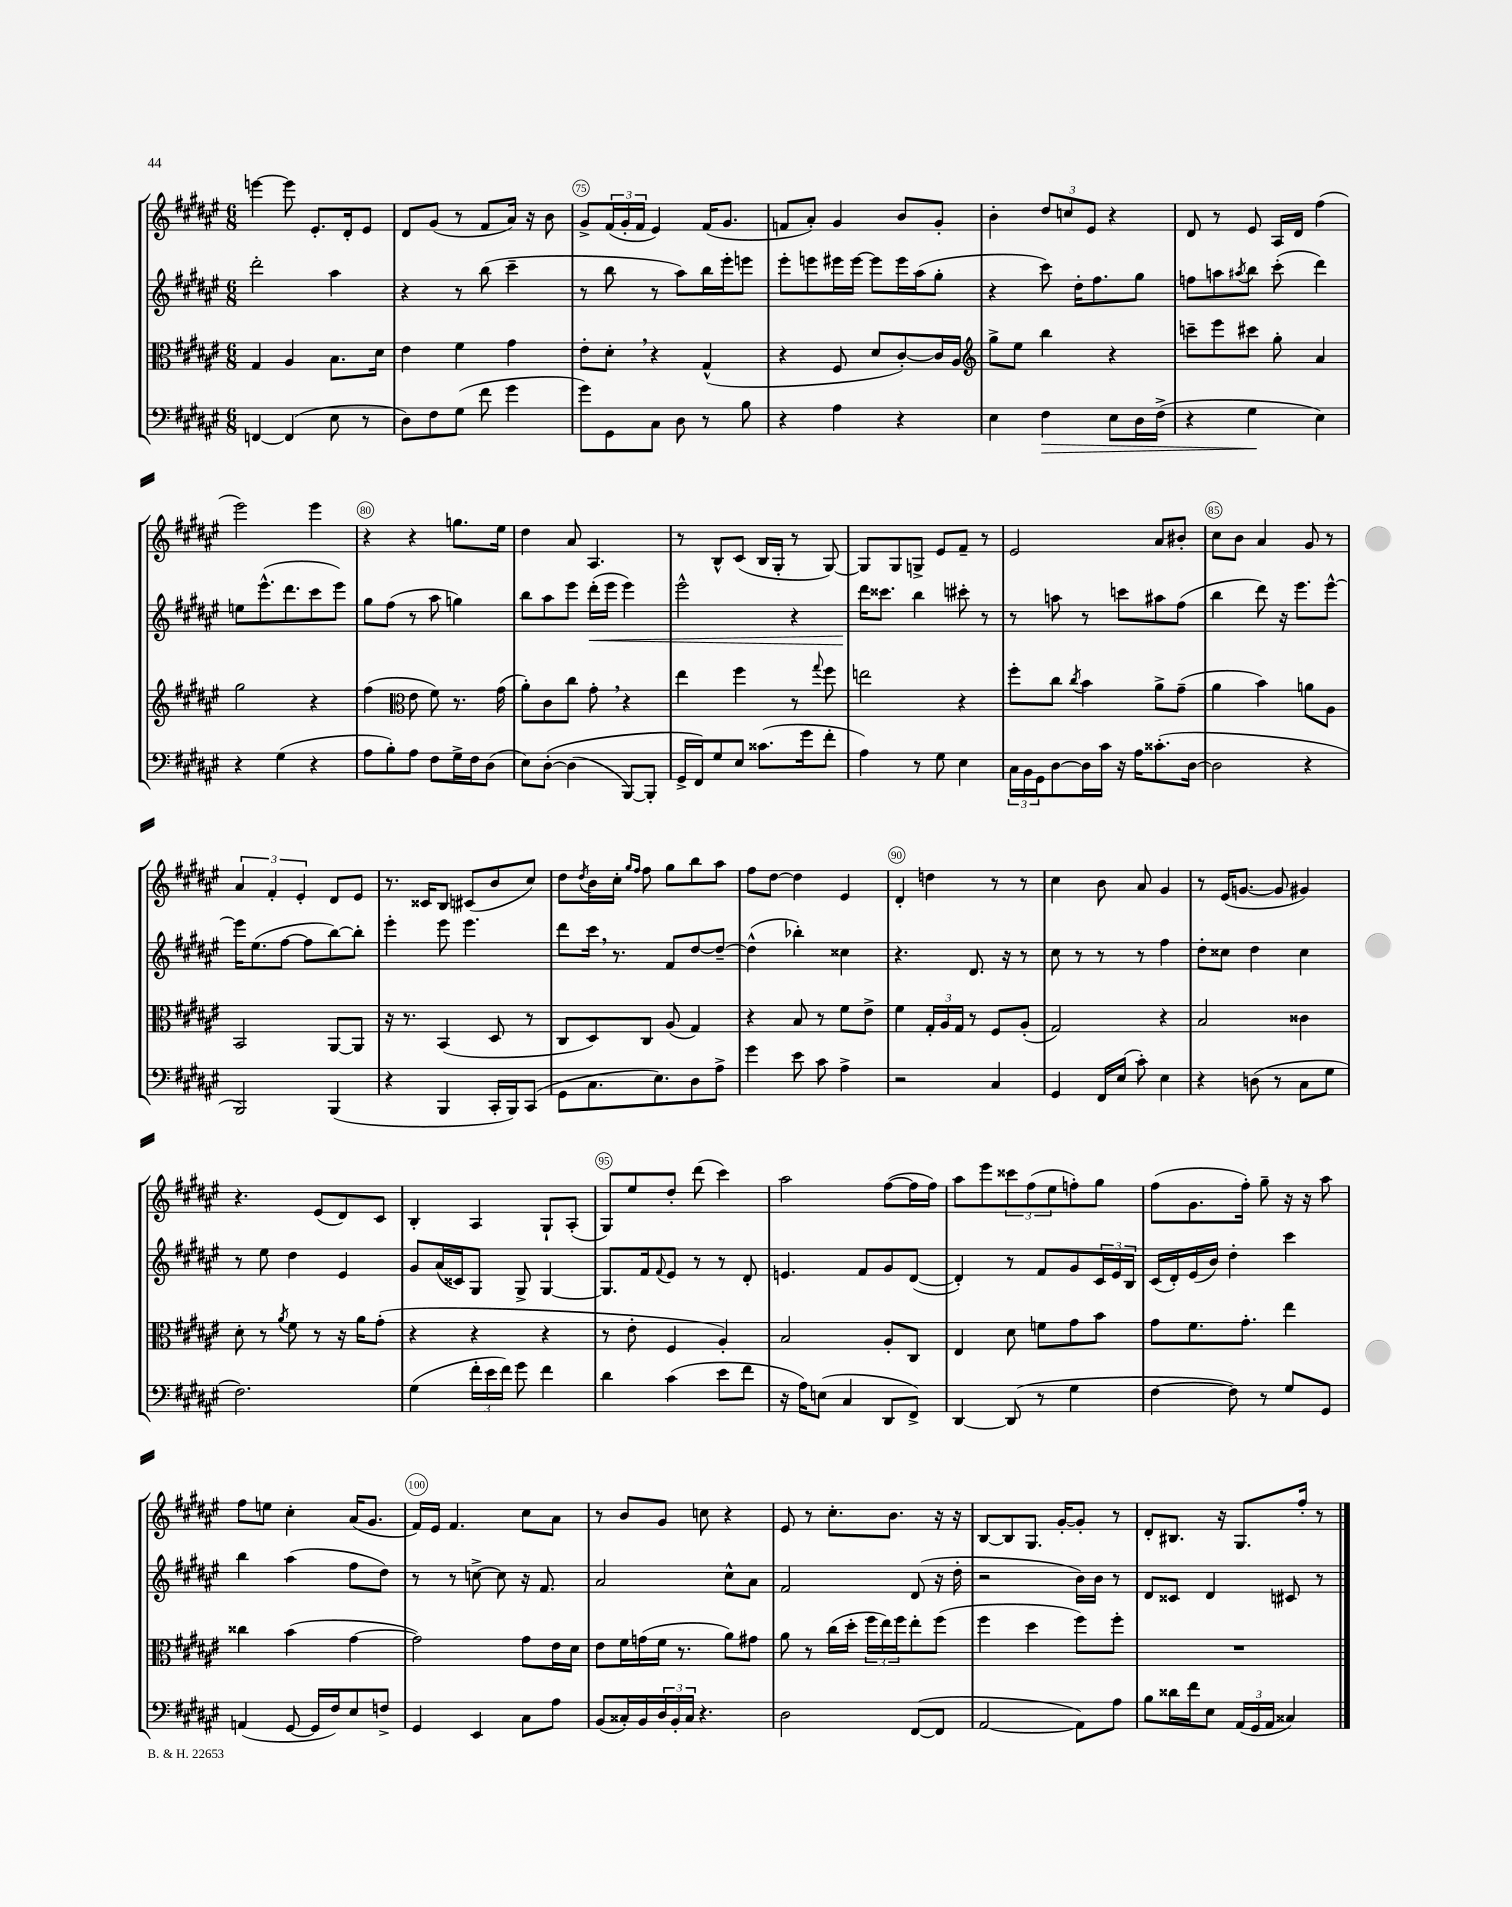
<<
\new StaffGroup <<
\new Staff = "s0" {
    \clef treble \key fis \major \numericTimeSignature \time 6/8
    e'''4~ e'''8 eis'8.-. dis'16-. eis'8 |
    dis'8 gis'8( r8 fis'8 ais'16) r16 b'8 |
    gis'8-> \tuplet 3/2 { fis'16( gis'16-. fis'16 } eis'4) fis'16( gis'8. |
    f'8 ais'8-.) gis'4 b'8 gis'8-. |
    b'4-. \tuplet 3/2 { dis''8 c''8 eis'8 } r4 |
    dis'8 r8 eis'8 ais16 dis'16 fis''4( |
    eis'''2) eis'''4 |
    r4 r4 g''8. eis''16 |
    dis''4 ais'8 ais4. |
    r8 b8-^ cis'8( b16 gis16-. r8 gis8~) |
    gis8 gis8 g8-> eis'8 fis'8-- r8 |
    eis'2 ais'8 bis'8-. |
    cis''8 b'8 ais'4 gis'8 r8 |
    \tuplet 3/2 { ais'4 fis'4-. eis'4-. } dis'8 eis'8 |
    r8. cisis'16 b8 cis'8( b'8 cis''8) |
    dis''8 \acciaccatura { dis''8 } b'16 cis''16-. \grace { gis''16 fis''16 } fis''8 gis''8 b''8 ais''8 |
    fis''8 dis''8~ dis''4 eis'4 |
    dis'4-. d''4 r8 r8 |
    cis''4 b'8 ais'8 gis'4 |
    r8 eis'16( g'8.~ g'8 gis'4) |
    r4. eis'8( dis'8) cis'8 |
    b4-. ais4 gis8-! ais8-.( |
    gis8) eis''8 dis''8-. dis'''8( cis'''4) |
    ais''2 fis''8~( fis''16 fis''16) |
    ais''8 eis'''8 \tuplet 3/2 { cisis'''8 fis''8( eis''8 } f''8-.) gis''8 |
    fis''8( gis'8. fis''16-.) gis''8-- r16 r16 ais''8 |
    fis''8 e''8 cis''4-. ais'16( gis'8. |
    fis'16) eis'16 fis'4. cis''8 ais'8 |
    r8 b'8 gis'8 c''8 r4 |
    eis'8 r8 cis''8.-. b'8. r16 r16 |
    b8~ b8 gis8. gis'16~-. gis'8-. r8 |
    dis'8-. bis8. r16 gis8. fis''16-. r8 \bar "|." |
}
\new Staff = "s1" {
    \clef treble \key fis \major \numericTimeSignature \time 6/8
    dis'''2-. ais''4 |
    r4 r8 b''8( cis'''4-- |
    r8 b''8 r8 ais''8) b''16 eis'''16-. e'''8 |
    eis'''8-. e'''8 eis'''16 eis'''16~ eis'''8 eis'''16 ais''16( gis''8-. |
    r4 cis'''8) dis''16-. fis''8. gis''8 |
    f''8 a''8 \acciaccatura { ais''8 } b''8 cis'''8-.( dis'''4) |
    e''8 eis'''8.-^( dis'''8. cis'''8 eis'''8) |
    gis''8 fis''8( r8 ais''8 g''4) |
    b''8 ais''8 eis'''8 dis'''16-.\<( eis'''16 eis'''4) |
    eis'''2-^ r4 |
    dis'''16\! cisis'''8. b''4 cis'''8-. r8 |
    r8 a''8 r8 c'''8 ais''8 fis''8( |
    b''4 dis'''8) r16 eis'''8. eis'''8~-^ |
    eis'''16 eis''8.( fis''8~ fis''8 b''8~) b''8-. |
    eis'''4-. eis'''8 eis'''4. |
    dis'''8 cis'''16 \breathe r8. fis'8 dis''8~ dis''8~-- |
    dis''4-^( bes''4-.) cisis''4 |
    r4. dis'8. r16 r8 |
    cis''8 r8 r8 r8 fis''4 |
    dis''8-. cisis''8 dis''4 cisis''4 |
    r8 eis''8 dis''4 eis'4 |
    gis'8 ais'16( cisis'16) gis8 gis8-> gis4~ |
    gis8. fis'16 \appoggiatura { fis'8 } eis'8 r8 r8 dis'8-. |
    e'4. fis'8 gis'8 dis'8~( |
    dis'4-.) r8 fis'8 gis'8 \tuplet 3/2 { cis'16 eis'16 b16 } |
    cis'16( dis'16-.) eis'16( b'16) dis''4-. cis'''4 |
    b''4 ais''4( fis''8 dis''8) |
    r8 r8 c''8~-> c''8 r16 fis'8. |
    ais'2 cis''8-^ ais'8 |
    fis'2 dis'8( r16 dis''16-. |
    r2 b'16) b'16 r8 |
    dis'8 cisis'8 dis'4 cis'8 r8 \bar "|." |
}
\new Staff = "s2" {
    \clef alto \key fis \major \numericTimeSignature \time 6/8
    gis4 ais4 b8. dis'16 |
    eis'4 fis'4 gis'4 |
    eis'8-. dis'8-. \breathe r4 gis4-^( |
    r4 fis8 dis'8 cis'8~-.) cis'16 ais16 |
    \clef treble gis''8-> eis''8 b''4 r4 |
    c'''8-- eis'''8 cis'''8 gis''8-. ais'4 |
    gis''2 r4 |
    fis''4( \clef alto eis'8 fis'8) r8. gis'16( |
    ais'8-.) cis'8 cis''8 gis'8-. \breathe r4 |
    eis''4 fis''4 r8 \appoggiatura { gis''8 } fis''8 |
    e''2 r4 |
    fis''8-. cis''8 \acciaccatura { cis''8 } b'4 ais'8-> gis'8--( |
    ais'4 b'4) a'8 ais8 |
    b,2 ais,8~ ais,8 |
    r16 r8. b,4( dis8 r8 |
    cis8 dis8) cis8 ais8( gis4) |
    r4 b8 r8 fis'8 eis'8-> |
    fis'4 \tuplet 3/2 { gis16-. ais16 gis16 } r8 fis8 ais8-.( |
    gis2) r4 |
    b2 cisis'4 |
    dis'8-. r8 \acciaccatura { ais'8 } fis'8 r8 r16 ais'16 gis'8-.( |
    r4 r4 r4 |
    r8 eis'8-. fis4 ais4-.) |
    b2 ais8-. cis8 |
    eis4 dis'8 f'8 gis'8 b'8 |
    gis'8 fis'8. gis'8.-. eis''4 |
    cisis''4 b'4( gis'4~ |
    gis'2) gis'8 eis'16 dis'16 |
    eis'8 fis'16 g'16( fis'16 r8. ais'8) gis'8 |
    ais'8 r8 cis''16( dis''16-. \tuplet 3/2 { fis''16 eis''16) fis''16 } eis''8-. fis''8( |
    fis''4 dis''4 fis''8) fis''8-. |
    R2. \bar "|." |
}
\new Staff = "s3" {
    \clef bass \key fis \major \numericTimeSignature \time 6/8
    f,4~ f,4( eis8 r8 |
    dis8) fis8 gis8( fis'8 gis'4 |
    gis'8) gis,8 cis8 dis8 r8 b8 |
    r4 ais4 r4 |
    eis4 fis4\> eis8 dis16 fis16->( |
    r4 gis4\! eis4) |
    r4 gis4( r4 |
    ais8 b8-.) ais8 fis8 gis16-> fis16 dis8( |
    eis8) dis8~-.\( dis4( b,,8~) b,,8-. |
    gis,16-> fis,16\) gis8 eis8 cisis'8.( gis'16 fis'8-. |
    ais4) r8 gis8 eis4 |
    \tuplet 3/2 { cis16 b,16 gis,16 } dis8~ dis16 cis'16 r16 ais16 cisis'8.-.( dis16~ |
    dis2 r4 |
    b,,2) b,,4( |
    r4 b,,4 cis,16-. b,,16) cis,8( |
    gis,8 cis8. eis8.) dis8 ais8-> |
    gis'4 eis'8 cis'8 ais4-> |
    r2 cis4 |
    gis,4 fis,16 eis16( cis'8-.) eis4 |
    r4 d8( r8 cis8 gis8 |
    fis2.) |
    gis4( \tuplet 3/2 { fis'16-. eis'16 fis'16) } gis'8 fis'4 |
    dis'4 cis'4( eis'8 fis'8 |
    r16 ais16) e8( cis4 dis,8 fis,8->) |
    dis,4~ dis,8( r8 gis4 |
    fis4~ fis8) r8 gis8 gis,8 |
    a,4( gis,8~ gis,16 fis16) eis8 f8-> |
    gis,4 eis,4 cis8 ais8 |
    b,8( cisis16-.) b,16 \tuplet 3/2 { dis16 b,16-. cisis16 } r4. |
    dis2 fis,8~( fis,8 |
    ais,2~ ais,8) ais8 |
    b8 disis'16 fis'16 eis8 \tuplet 3/2 { ais,16( gis,16 ais,16 } cisis4) \bar "|." |
}
>>
>>
\layout { \context { \Score currentBarNumber = #73 \override BarNumber.break-visibility = ##(#f #t #t) barNumberVisibility = #(every-nth-bar-number-visible 5) \override BarNumber.stencil = #(make-stencil-circler 0.1 0.3 ly:text-interface::print) } }
